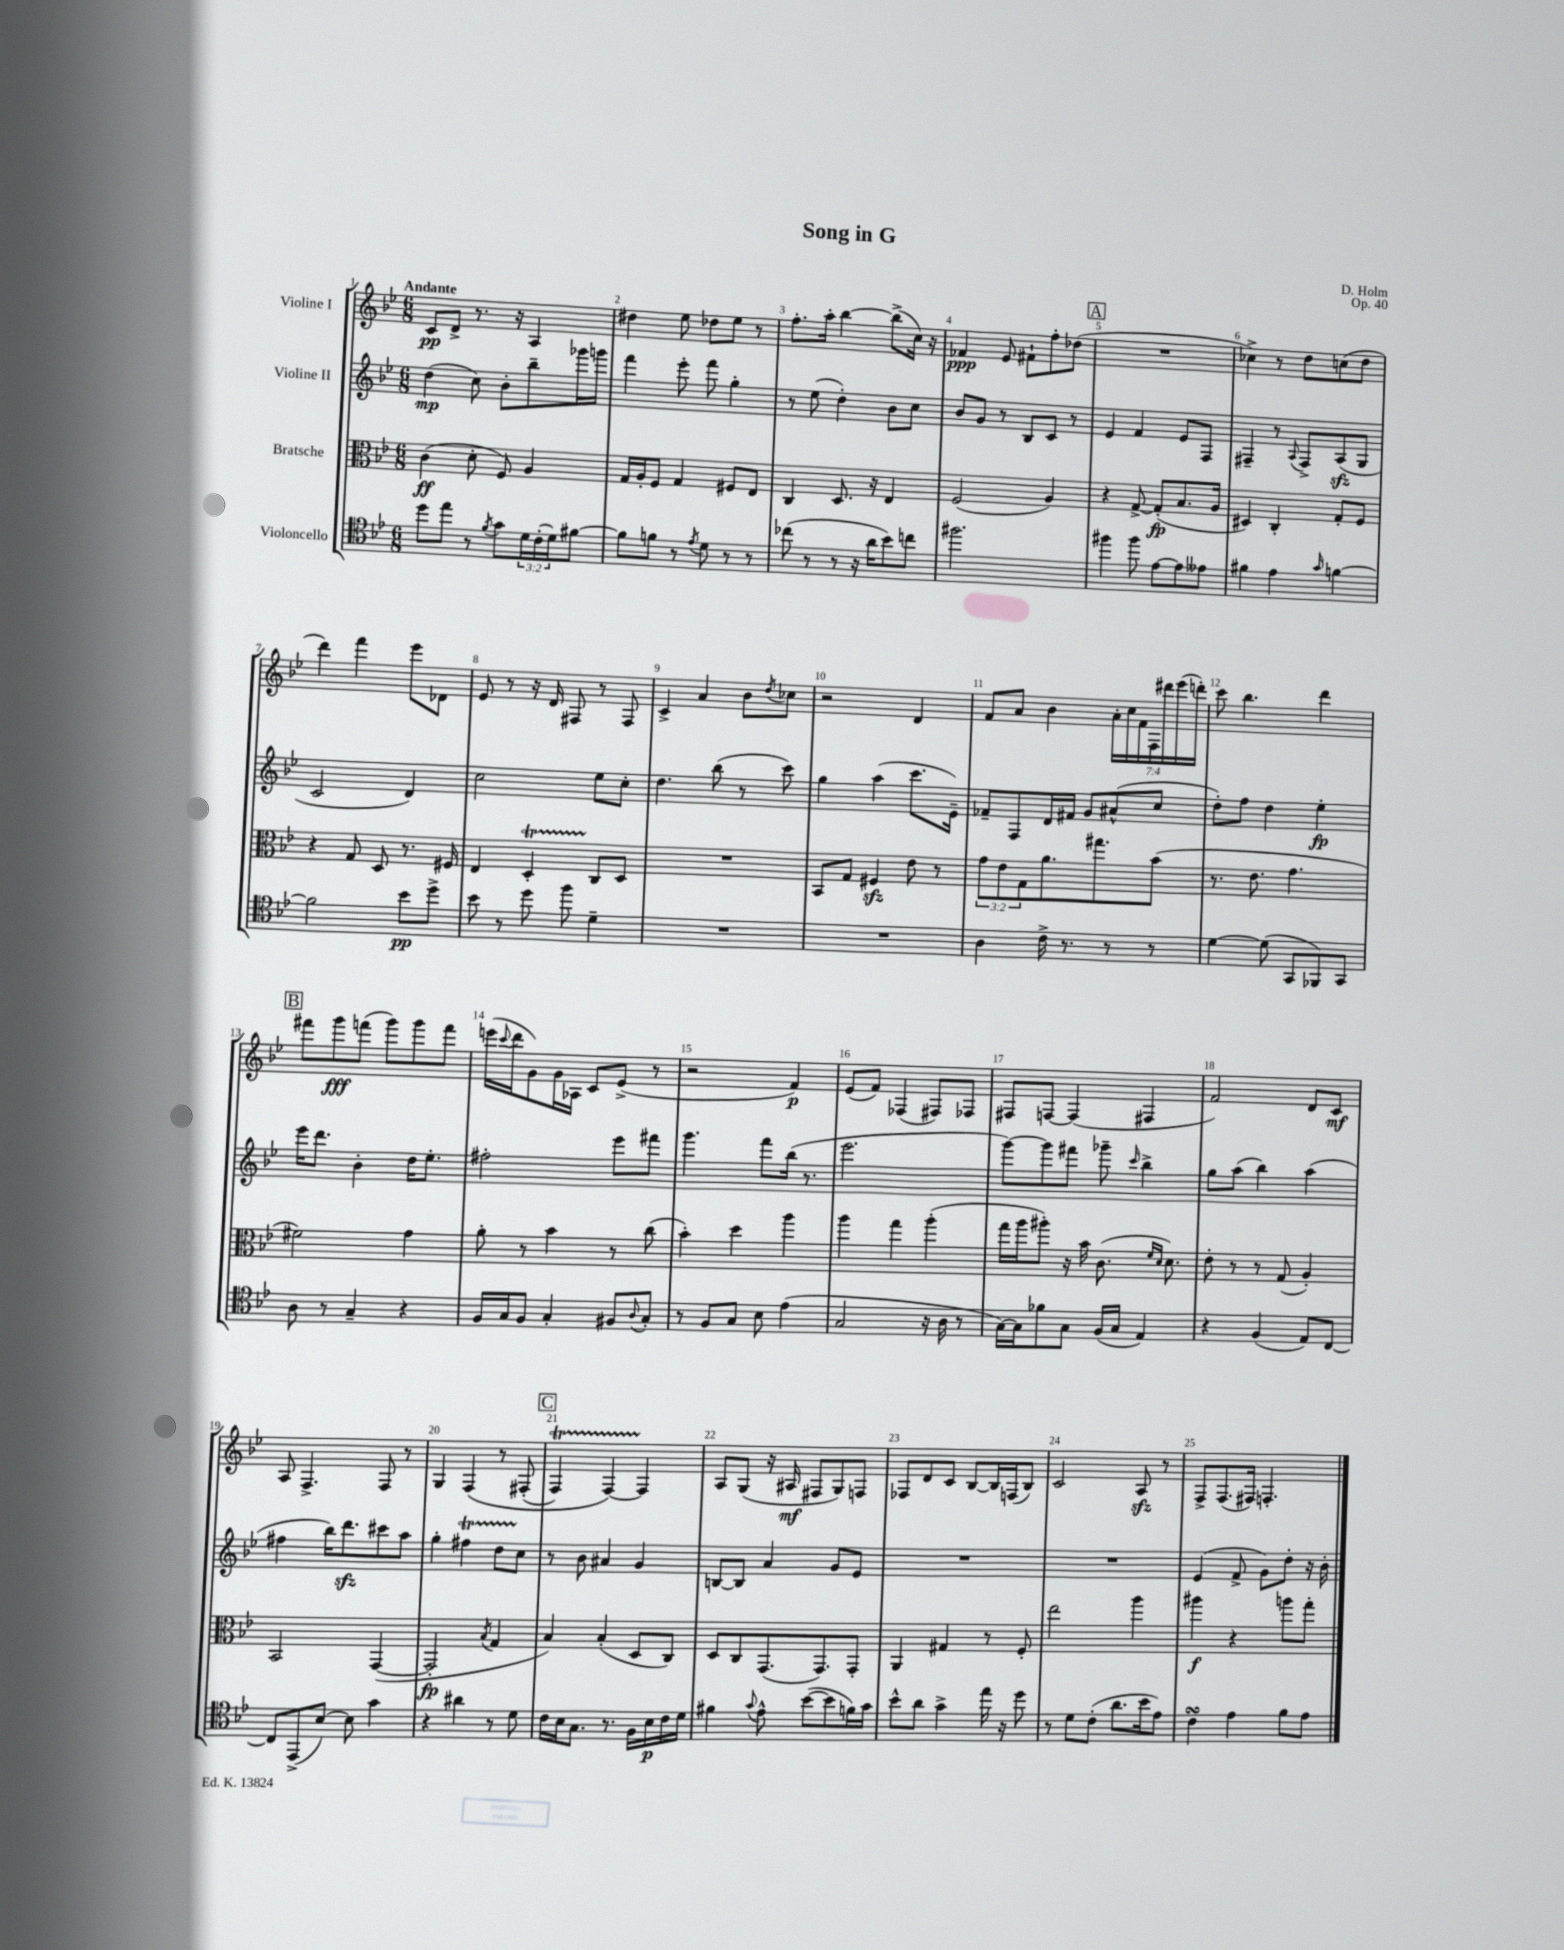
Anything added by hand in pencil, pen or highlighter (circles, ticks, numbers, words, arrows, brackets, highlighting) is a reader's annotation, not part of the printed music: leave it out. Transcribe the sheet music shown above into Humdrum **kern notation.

**kern	**kern	**kern	**kern
*staff4	*staff3	*staff2	*staff1
*clefC4	*clefC3	*clefG2	*clefG2
*k[b-e-]	*k[b-e-]	*k[b-e-]	*k[b-e-]
*M6/8	*M6/8	*M6/8	*M6/8
8dd	(4c	(4dd	8c
8ee-	.	.	8d^
8r	8d'	8cc)	8.r
8qf	.	.	.
8g	8F)	8b-'	.
.	.	.	16r
24d	4A	8bb-~	4A
(24c'	.	.	.
24d)	.	.	.
[8f#	.	16ggg-	.
.	.	16ggg	.
=	=	=	=
8f#]	16G	4fff	4dd#
.	16A'	.	.
8f	8F	.	.
8r	4G	8eee-'	8ee-
8qe-	.	.	.
8d	.	8fff	8dd-
8r	8F#	4gg'	8ee-
8r	8E-	.	8r
=	=	=	=
(8cc-	4C	8r	8.ff'
8r	.	(8ee-	.
.	.	.	16aa'
8r	8.D	4dd')	[4bb-
16r	.	.	.
16a	16r	.	.
8b-)	4E-	8b-	(8bb-^]
8cc	.	8cc	16cc)
.	.	.	16r
=	=	=	=
2.ff#	(2F	8b-	4f-
.	.	8g	.
.	.	8r	8e-
.	.	8B-	8f#`
.	4A)	8c	8ff'
.	.	8r	(8dd-
=	=	=	=
4ff#	4r	4e-	2.r
8ff#	[8G^	4f	.
[8e-	(8G']	.	.
8e-]	8.B-	8e-	.
8e--	.	8F	.
.	16A	.	.
=	=	=	=
4f#	4D#)	4F#~	4cc-^)
4e-	4C'	8r	8r
.	.	8qqA	.
.	.	8F#^	8dd
16qqg	.	.	.
[4f	8G'	(8A	(8cc
.	8F	8G	8dd
=	=	=	=
2f]	4r	2c	4ddd)
.	8G	.	4fff
.	8D	.	.
8b-	8.r	4d)	8eee-
8dd^	.	.	8d-
.	16F#	.	.
=	=	=	=
8b-	4E-	2cc	8e-
8r	.	.	8r
8dd	4D'	.	16r
.	.	.	16d
8ff	.	.	8F#
4d~	8C	8ee-	8r
.	8D	8cc'	8F#
=	=	=	=
2.r	2.r	4.dd	4c^
.	.	.	4a
.	.	(8bb-	.
.	.	8r	8b-
.	.	.	8qdd
.	.	8ccc)	8cc-
=	=	=	=
2.r	8BB-	4gg	2r
.	8G	.	.
.	4F#	(4aa	.
.	8e-	8.ccc	4d
.	8r	.	.
.	.	16e-~)	.
=	=	=	=
4A	12g	8f-~	8f
.	12e-	.	.
.	.	8F	8a
.	12G	.	.
16c^	8.a	16d	4b-
8.r	.	16f#	.
.	.	8g	.
.	8.gg#	.	.
8r	.	(8a#^^	28a'
.	.	.	28cc
.	.	.	28f
.	.	.	28F
8r	(8b-	8cc	.
.	.	.	28ddd#
.	.	.	(28eee-
.	.	.	28ddd')
=	=	=	=
[4d	8.r	8dd')	8ccc
.	.	8ff	4.bb-
.	8.e-	.	.
(8d]	.	4dd	.
8GG	4.g	.	.
8FF-)	.	4ee-'	4ddd
8GG	.	.	.
=	=	=	=
8A	2f#)	16eee-	8fff#
.	.	8.ddd	.
8r	.	.	8ggg
4G~	.	4b-'	(8fff
.	.	.	8ggg)
4r	4g	16dd	8ggg
.	.	8.ee-'	.
.	.	.	8fff
=	=	=	=
16F	8a'	2ff#'	(16eee
.	.	.	8qqccc
16G	.	.	16ddd
8F	8r	.	8g)
4G'	4b-	.	16g
.	.	.	16A-
.	.	.	8c
8F#	8r	8eee-	(8e-^
8qqA	.	.	.
8G'	(8cc	8fff#	8r
=	=	=	=
8r	4b-')	4.ggg	2r
8F	.	.	.
8G	4dd	.	.
8B-	.	8fff	.
(4e-	4aa	(16bb-	4f)
.	.	8.r	.
=	=	=	=
2G	4aa	2.eee-	(8e-
.	.	.	8f)
.	4gg	.	(4F-
16r	(4aa'	.	8F#)
16A	.	.	.
8r	.	.	8F-
=	=	=	=
[16G)	16gg	[8ggg)	8F#
16G]	16aa	.	.
8f-	8aa#')	8ggg]	[8F
8G	16r	8fff#	(4F]
.	16b-	.	.
(16F	(8.c	8ggg-~	.
16G	.	.	.
.	.	16qqccc	.
4E-)	.	4bb-^	4F#
.	16qqf	.	.
.	16qqd	.	.
.	8.d)	.	.
=	=	=	=
4r	8e-'	8gg	2f)
.	8r	(8aa	.
(4F	8r	4bb-)	.
.	(8G	.	.
8E-)	4A')	(4aa	8d
[8C	.	.	8c
=	=	=	=
8C]	2BB-	4ff#	8A
(8EE-^	.	.	4.F^
[8B-)	.	16bb-)	.
.	.	8.ddd	.
8B-]	.	.	.
4g	([4GG	8ccc#	8F
.	.	8aa	8r
=	=	=	=
4r	2GG']	4gg'	4G
4a#	.	4ff#	&(4F
.	8qB-	.	.
8r	4G	8dd	8r
8d	.	8cc	(8F#'
=	=	=	=
16c	4B-)	8r	4F)
16B-	.	.	.
8.G	.	8b-	.
.	(4B-'	4a#	[4F&)
8.r	.	.	.
16F	8D	4g	4F]
16B-	.	.	.
16c	8C)	.	.
16d	.	.	.
=	=	=	=
4f#	8D	[8B	8A
.	8C	8B]	(8G
8qqg	.	.	.
8e-^^	(8.GG	4a	16r
.	.	.	16A#
([8b-	.	.	8F#
.	8.GG)	.	.
8b-]	.	8g	8G)
16f)	8GG'	8e-	8F
16g	.	.	.
=	=	=	=
8b-^^	4AA	2.r	8F-
8a	.	.	8d
4g^	4G#	.	8c
.	.	.	[8B-
16ee-	8r	.	16B-]
16r	.	.	(16F
8dd	8F'	.	8B-)
=	=	=	=
8r	2ee-	2.r	2c
8d	.	.	.
(8c'	.	.	.
8.a	.	.	.
.	4aa	.	8A
16b-	.	.	.
8e-)	.	.	8r
=	=	=	=
4c	4aa#	(4e-	8F^
.	.	.	(8.F
4e-	4r	8f^	.
.	.	.	16F#)
.	.	8g)	4.F'
8f	8aa	8dd'	.
8e-	8gg'	16r	.
.	.	16b-'	.
==	==	==	==
*-	*-	*-	*-
